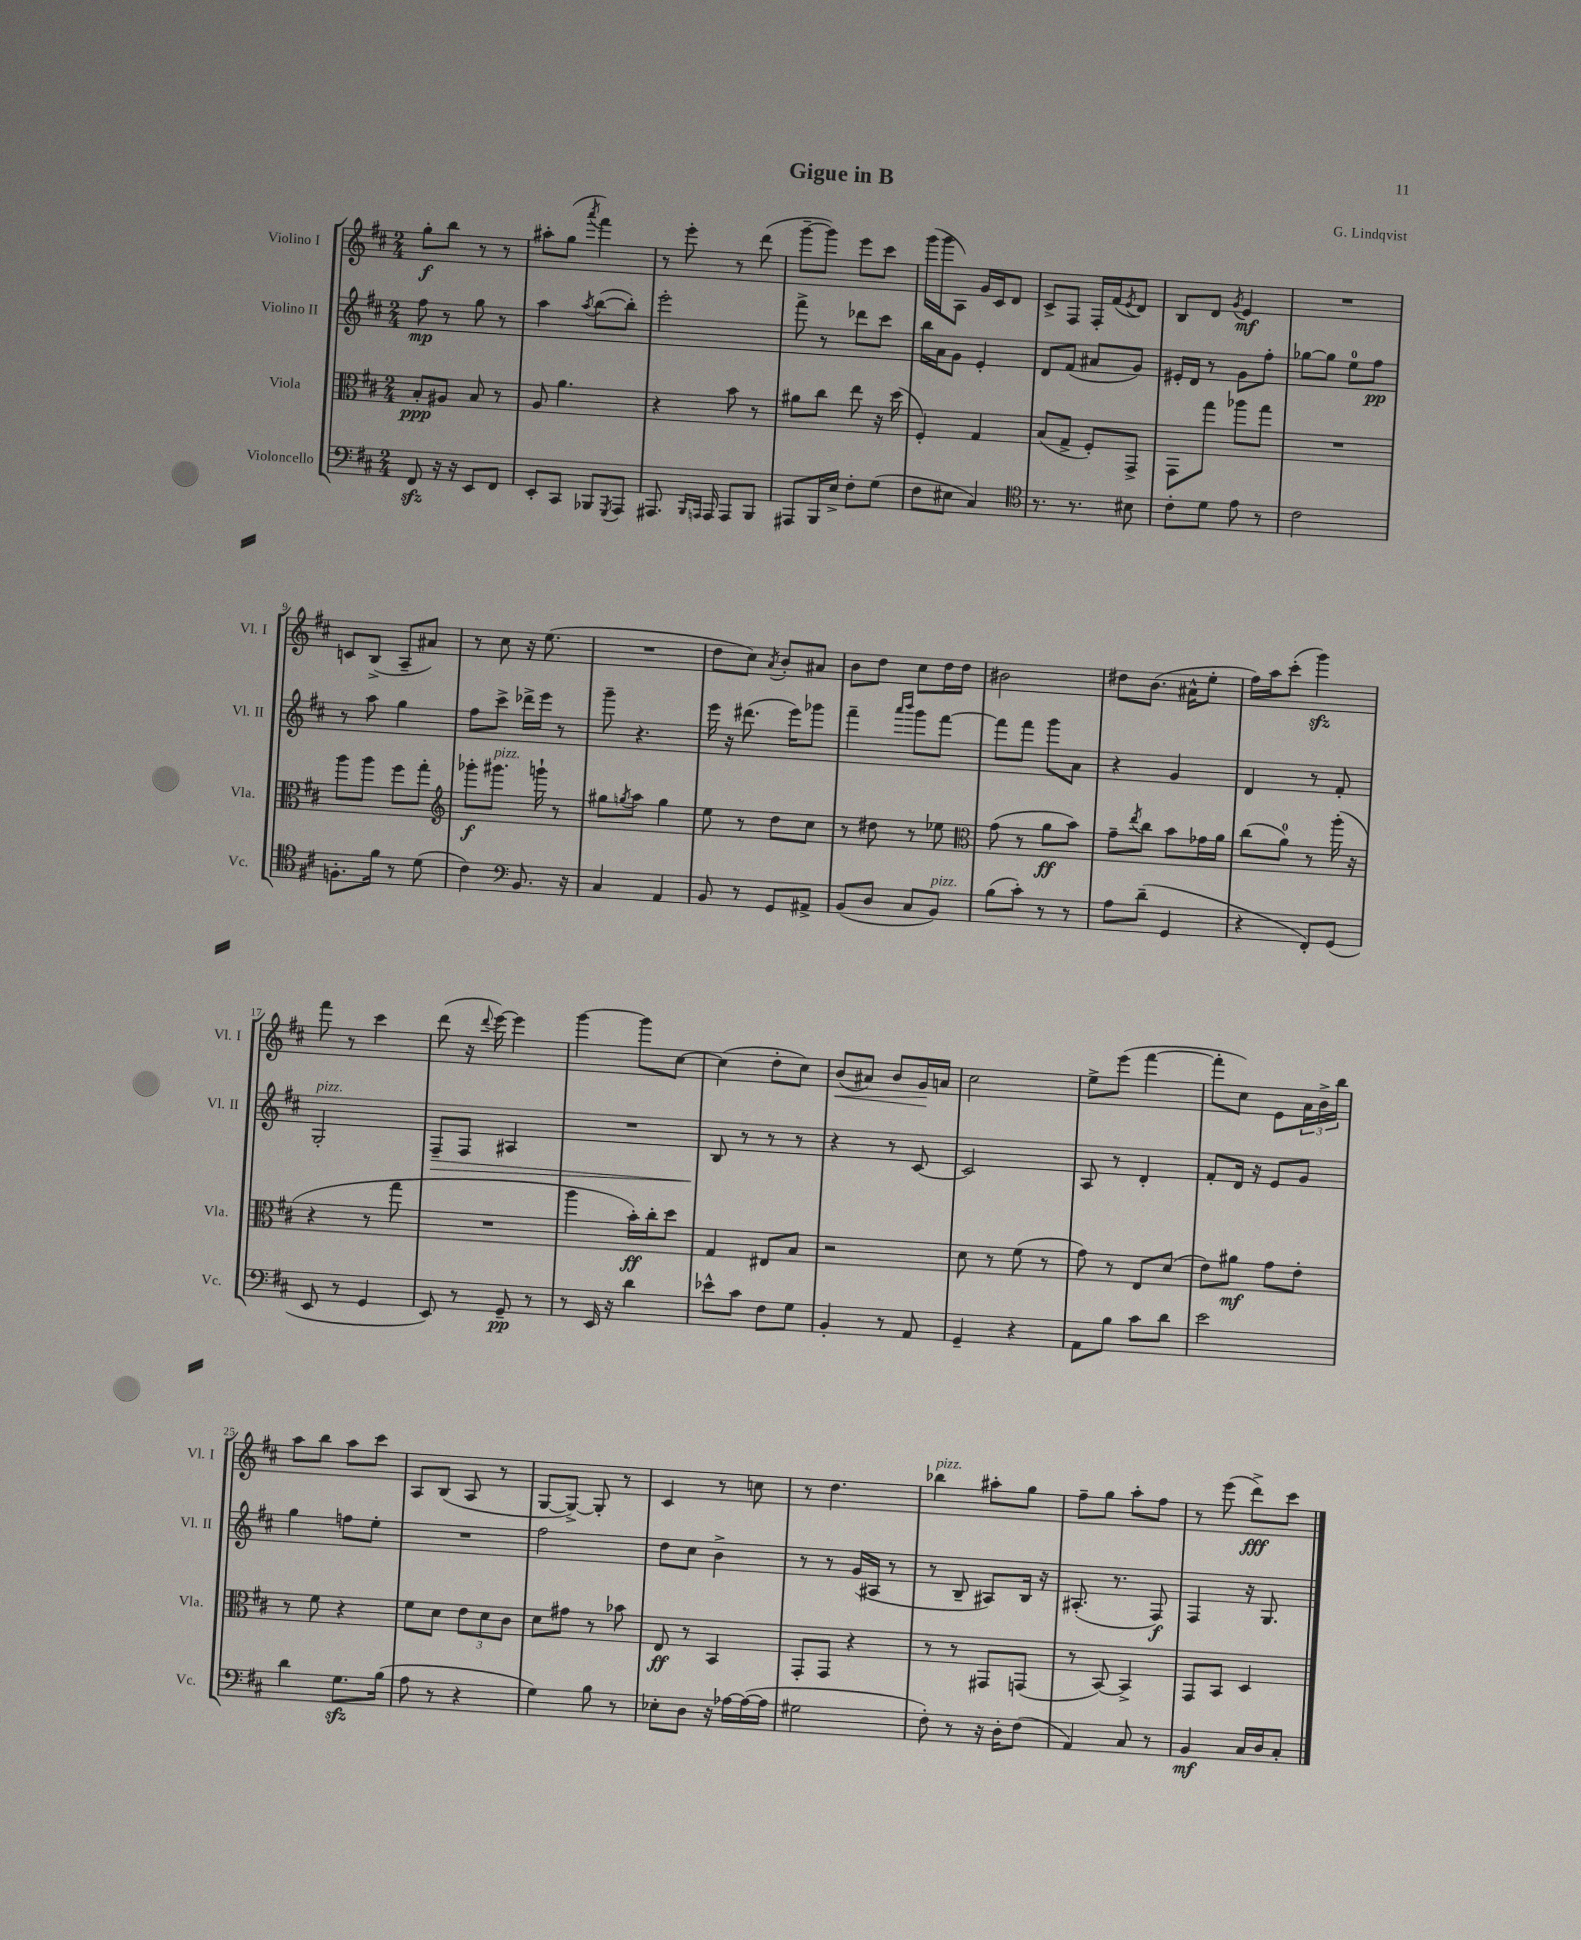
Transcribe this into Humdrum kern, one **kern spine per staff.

**kern	**dynam	**kern	**dynam	**kern	**dynam	**kern	**dynam
*part4	*part4	*part3	*part3	*part2	*part2	*part1	*part1
*staff4	*staff4	*staff3	*staff3	*staff2	*staff2	*staff1	*staff1
*I"Violoncello	*	*I"Viola	*	*I"Violino II	*	*I"Violino I	*
*I'Vc.	*	*I'Vla.	*	*I'Vl. II	*	*I'Vl. I	*
*clefF4	*	*clefC3	*	*clefG2	*	*clefG2	*
*k[f#c#]	*	*k[f#c#]	*	*k[f#c#]	*	*k[f#c#]	*
*M2/4	*	*M2/4	*	*M2/4	*	*M2/4	*
=1	=1	=1	=1	=1	=1	=1	=1
8FF#zz/	.	8B'/L	ppp	8ff#\	mp	8gg'\L	f
16r	.	8A#X/J	.	8r	.	8bb\J	.
16r	.	.	.	.	.	.	.
8EE/L	.	8B/	.	8gg\	.	8r	.
8FF#/J	.	8r	.	8r	.	8r	.
=2	=2	=2	=2	=2	=2	=2	=2
8EE'/L	.	8A/	.	4aa\	.	8aa#X'\L	.
8CC#/J	.	4.a\	.	.	.	(8gg\J	.
.	.	.	.	8qaa/	.	8qaaa/	.
8BBB-X/L	.	.	.	([8bb\L	.	4fff#\)	.
8qGGG/	.	.	.	.	.	.	.
8AAA/J	.	.	.	8bb'\J])	.	.	.
=3	=3	=3	=3	=3	=3	=3	=3
8.AAA#X/	.	4r	.	2eee'\	.	8r	.
.	.	.	.	.	.	8eee'\	.
16qqBBB/LL	.	.	.	.	.	.	.
16qqAAAn/JJ	.	.	.	.	.	.	.
16AAA/	.	.	.	.	.	.	.
8AAA/L	.	8b\	.	.	.	8r	.
8BBB/J	.	8r	.	.	.	(8ddd\	.
=4	=4	=4	=4	=4	=4	=4	=4
8AAA#X/L	.	8a#X\L	.	8fff#^\	.	[8ggg~\L	.
16BBB/L	.	8cc#\J	.	8r	.	8ggg\J])	.
16E^/JJ	.	.	.	.	.	.	.
8F#'\L	.	8ee\	.	8ddd-X\L	.	8eee\L	.
(8G\J	.	16r	.	8ccc#\J	.	8ccc#\J	.
.	.	(16dd\	.	.	.	.	.
=5	=5	=5	=5	=5	=5	=5	=5
8F#\L	.	4F#'/)	.	16bb\LL	.	(16ggg\LL	.
.	.	.	.	16a\J	.	16ggg\J	.
8E#X\J	.	.	.	8g\J	.	8A\J)	.
4C#/)	.	4G/	.	4e'/	.	16g/LL	.
.	.	.	.	.	.	16c#/J	.
.	.	.	.	.	.	8d/J	.
=6	=6	=6	=6	=6	=6	=6	=6
*clefC4	*	*	*	*	*	*	*
8.r	.	(8B/L	.	8d/L	.	8c#^/L	.
.	.	8G^/J	.	(8f#/J	.	8F#/J	.
8.r	.	.	.	.	.	.	.
.	.	8F#'/L)	.	8a#X/L	.	16F#'/LL	.
.	.	.	.	.	.	(16f#/J	.
.	.	.	.	.	.	8qe/	.
8B#X\	.	8GG^/J	.	8g/J)	.	8d/J)	.
=7	=7	=7	=7	=7	=7	=7	=7
8c#'\L	.	8GG\L	.	16e#X'/LL	.	8B/L	.
.	.	.	.	16d/JJ	.	.	.
8d\J	.	8gg\J	.	8r	.	8d/J	.
.	.	.	.	.	.	8qg/	.
8e\	.	8aa-X\L	.	8g\L	.	4e/	mf
8r	.	8gg\J	.	8ff#'\J	.	.	.
=8	=8	=8	=8	=8	=8	=8	=8
2c#\	.	2r	.	[8gg-X\L	.	2r	.
.	.	.	.	8gg-\J]	.	.	.
.	.	.	.	8ee\L	.	.	.
.	.	.	.	8ff#\J	pp	.	.
!!LO:LB:g=z
=9	=9	=9	=9	=9	=9	=9	=9
8.Fn'\L	.	8aa\L	.	8r	.	8cn/L	.
.	.	8aa\J	.	8aa\	.	(8B^/J	.
16f#\Jk	.	.	.	.	.	.	.
8r	.	8ff#\L	.	4gg\	.	8A~/L	.
(8d\	.	8gg'\J	.	.	.	8a#X/J)	.
=10	=10	=10	=10	=10	=10	=10	=10
*	*	*clefG2	*	*	*	*	*
4c#\)	.	8ggg-X'\L	f	8ff#\L	.	8r	.
!	!	!LO:TX:a:i:t=pizz.	!	!	!	!	!
.	.	8.ggg#X\J	.	8ccc#^\J	.	8cc#\	.
*clefF4	*	*	*	*	*	*	*
8.BB/	.	.	.	16ddd-X^\LL	.	16r	.
.	.	16gggn`\	.	16eee\JJ	.	(8.ee\	.
.	.	8r	.	8r	.	.	.
16r	.	.	.	.	.	.	.
=11	=11	=11	=11	=11	=11	=11	=11
4C#/	.	8gg#X\L	.	8ggg~\	.	2r	.
.	.	8qggn/	.	.	.	.	.
.	.	8aa\J	.	4.r	.	.	.
4AA/	.	4gg\	.	.	.	.	.
=12	=12	=12	=12	=12	=12	=12	=12
8BB/	.	8ee\	.	16eee\	.	8dd\L	.
.	.	.	.	16r	.	.	.
8r	.	8r	.	(8.ddd#X\	.	8cc#\J)	.
.	.	.	.	.	.	8qa/	.
8GG/L	.	8dd\L	.	.	.	8b'/L	.
.	.	.	.	16eee\KL)	.	.	.
8AA#X^/J	.	8cc#\J	.	8ggg-X\J	.	8a#X/J	.
=13	=13	=13	=13	=13	=13	=13	=13
(8BB/L	.	8r	.	4fff#~\	.	8b\L	.
8D/J	.	8dd#X\	.	.	.	8dd\J	.
.	.	.	.	16qqaaa/LL	.	.	.
.	.	.	.	16qqbbb/JJ	.	.	.
8C#/L	.	8r	.	8ggg\L	.	8cc#\L	.
!LO:TX:a:i:t=pizz.	!	!	!	!	!	!	!
8BB/J)	.	8ee-X\	.	[8fff#\J	.	16dd\L	.
.	.	.	.	.	.	16dd\JJ	.
=14	=14	=14	=14	=14	=14	=14	=14
*	*	*clefC3	*	*	*	*	*
(8B\L	.	(8g\	.	8fff#\L]	.	2b#X\	.
8c#'\J)	.	8r	.	8fff#\J	.	.	.
8r	.	8a\L	ff	8ggg\L	.	.	.
8r	.	8b\J)	.	8a\J	.	.	.
=15	=15	=15	=15	=15	=15	=15	=15
8A\L	.	8g~\L	.	4r	.	8dd#X\L	.
.	.	8qee/	.	.	.	.	.
(8d~\J	.	8cc#\J	.	.	.	(8.b\J	.
4GG/	.	8b\L	.	4g/	.	.	.
.	.	.	.	.	.	16a#X^^\KL	.
.	.	16g-X\L	.	.	.	8ee'\J	.
.	.	16a\JJ	.	.	.	.	.
=16	=16	=16	=16	=16	=16	=16	=16
4r	.	(8cc#\L	.	4d/	.	16ff#\LL)	.
.	.	.	.	.	.	16aa\J	.
.	.	8a\J)	.	.	.	(8ccc#'\J	.
8FF#'/L)	.	8r	.	8r	.	4gggzz\)	.
(8GG/J	.	(16aa'\	.	8f#'/	.	.	.
.	.	16r	.	.	.	.	.
!!LO:LB:g=z
=17	=17	=17	=17	=17	=17	=17	=17
!	!	!	!	!LO:TX:a:i:t=pizz.	!	!	!
8EE/	.	4r	.	2G'/	.	8fff#\	.
8r	.	.	.	.	.	8r	.
4GG/	.	8r	.	.	.	4ccc#\	.
.	.	8gg\	.	.	.	.	.
=18	=18	=18	=18	=18	=18	=18	=18
!	!	!	!	!	!LO:HP:b	!	!
8EE/)	.	2r	.	8F#~/L	>	(8ddd\	.
8r	.	.	.	8F#/J	.	16r	.
.	.	.	.	.	.	8qqddd/	.
.	.	.	.	.	.	[16eee\)	.
8GG~/	pp	.	.	4A#X/	.	4eee\]	.
8r	.	.	.	.	.	.	.
=19	=19	=19	=19	=19	=19	=19	=19
8r	.	4aa\	.	2r	.	[4ggg\	.
16EE/	.	.	.	.	.	.	.
16r	.	.	.	.	.	.	.
4d\	.	16b'\LL)	ff	.	.	8ggg\L]	.
.	.	16cc#'\J	.	.	.	.	.
.	.	8dd\J	.	.	.	[8cc#\J	.
=20	=20	=20	=20	=20	=20	=20	=20
8e-X^^\L	.	4G/	.	8B/	.	(4cc#\]	.
8c#\J	.	.	.	8r	]	.	.
8F#\L	.	8E#X/L	.	8r	.	8dd'\L	.
8G\J	.	8B/J	.	8r	.	8cc#\J)	.
=21	=21	=21	=21	=21	=21	=21	=21
!	!	!	!	!	!	!	!LO:HP:b
4BB'/	.	2r	.	4r	.	(8b/L	<
.	.	.	.	.	.	8a#X/J)	.
8r	.	.	.	8r	.	8b/L	.
8AA/	.	.	.	[8c#/	.	16g/L	.
.	.	.	.	.	.	16an/JJ	[
=22	=22	=22	=22	=22	=22	=22	=22
4GG~/	.	8d\	.	2c#/]	.	2cc#\	.
.	.	8r	.	.	.	.	.
4r	.	(8f#\	.	.	.	.	.
.	.	8r	.	.	.	.	.
=23	=23	=23	=23	=23	=23	=23	=23
8AA\L	.	8g\)	.	8A/	.	8ee^\L	.
8B\J	.	8r	.	8r	.	(8eee\J	.
8c#\L	.	8E/L	.	4d'/	.	[4fff#\	.
8d\J	.	(8d/J	.	.	.	.	.
=24	=24	=24	=24	=24	=24	=24	=24
2e\	.	8e\L)	.	8f#'/L	.	8fff#'\L]	.
.	.	8a#X\J	mf	16d/Jk	.	8cc#\J)	.
.	.	.	.	16r	.	.	.
.	.	8g\L	.	8e/L	.	8e\L	.
.	.	8e'\J	.	8g/J	.	24a\L	.
.	.	.	.	.	.	24b^\	.
.	.	.	.	.	.	24bb\JJ	.
!!LO:LB:g=z
=25	=25	=25	=25	=25	=25	=25	=25
4d\	.	8r	.	4gg\	.	8aa\L	.
.	.	8f#\	.	.	.	8bb\J	.
8.Gzz\L	.	4r	.	8ffn\L	.	8aa\L	.
.	.	.	.	8ee'\J	.	8ccc#\J	.
(16B\Jk	.	.	.	.	.	.	.
=26	=26	=26	=26	=26	=26	=26	=26
8A\	.	8f#\L	.	2r	.	8A/L	.
8r	.	8d\J	.	.	.	(8B/J	.
4r	.	12e\L	.	.	.	8A/	.
.	.	12d\	.	.	.	.	.
.	.	.	.	.	.	8r	.
.	.	12c#\J	.	.	.	.	.
=27	=27	=27	=27	=27	=27	=27	=27
4G\)	.	8d\L	.	2ff#\	.	[8G/L	.
.	.	8g#X\J	.	.	.	8G^/J_)	.
8B\	.	8r	.	.	.	8G'/]	.
8r	.	8b-X\	.	.	.	8r	.
=28	=28	=28	=28	=28	=28	=28	=28
8E-X'\L	.	8E/	ff	8dd\L	.	4c#/	.
8D\J	.	8r	.	8cc#\J	.	.	.
16r	.	4BB/	.	4b^\	.	8r	.
[16A-X\LL	.	.	.	.	.	.	.
(16A-\_	.	.	.	.	.	8ccn\	.
16A-\JJ]	.	.	.	.	.	.	.
=29	=29	=29	=29	=29	=29	=29	=29
2G#X\	.	8GG'/L	.	8r	.	8r	.
.	.	8GG/J	.	8r	.	4.dd\	.
.	.	4r	.	(16g/LL	.	.	.
.	.	.	.	16A#X/JJ	.	.	.
.	.	.	.	8r	.	.	.
=30	=30	=30	=30	=30	=30	=30	=30
!	!	!	!	!	!	!LO:TX:a:i:t=pizz.	!
8F#'\)	.	8r	.	8r	.	4bb-X\	.
8r	.	8r	.	8B~/	.	.	.
16r	.	8GG#X/L	.	8A#X/L)	.	8aa#X'\L	.
16D'\KL	.	.	.	.	.	.	.
(8F#\J	.	(8GGn/J	.	16B/Jk	.	8gg\J	.
.	.	.	.	16r	.	.	.
=31	=31	=31	=31	=31	=31	=31	=31
4AA/)	.	8r	.	(8.A#X'/	.	8ff#~\L	.
.	.	[8BB/)	.	.	.	8gg\J	.
.	.	.	.	8.r	.	.	.
8C#/	.	4BB^/]	.	.	.	8aa'\L	.
8r	.	.	.	8F#/)	f	8ff#\J	.
=32	=32	=32	=32	=32	=32	=32	=32
4BB/	mf	8GG/L	.	4F#/	.	8r	.
.	.	8BB/J	.	.	.	(8eee\	.
16C#/LL	.	4D/	.	16r	.	8ddd^\L)	fff
16D/J	.	.	.	8.G/	.	.	.
8C#'/J	.	.	.	.	.	8ccc#\J	.
==	==	==	==	==	==	==	==
*-	*-	*-	*-	*-	*-	*-	*-
